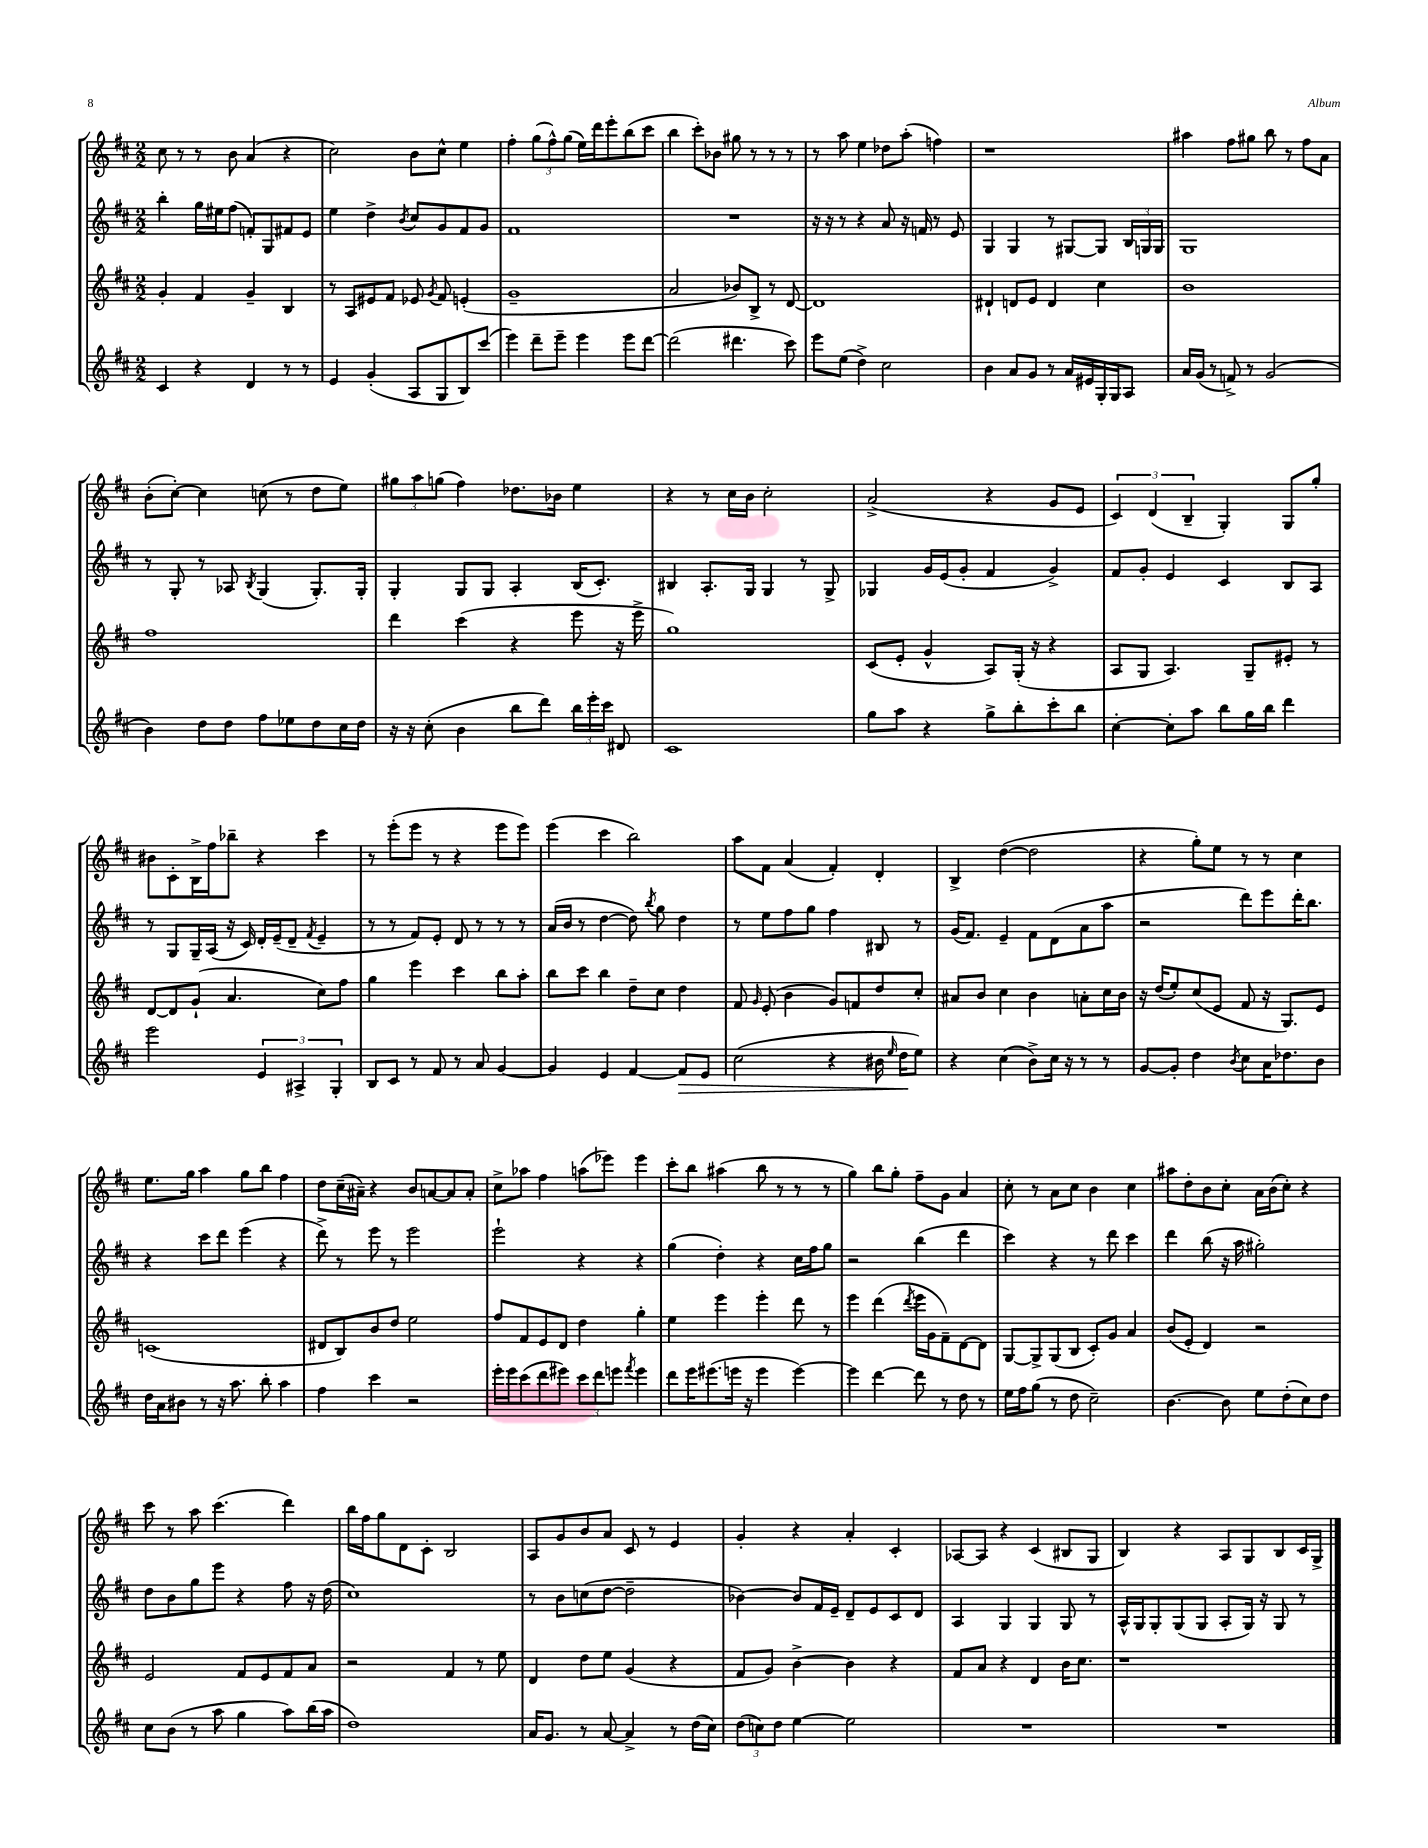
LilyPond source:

<<
\new StaffGroup <<
\new Staff = "s0" {
    \clef treble \key d \major \numericTimeSignature \time 2/2
    \autoBeamOff cis''8 r8 r8 b'8 a'4( r4 |
    cis''2) b'8[ cis''8]-^ e''4 |
    fis''4-. \tuplet 3/2 { g''8[( fis''8-^) g''8]( } e''16[) d'''16 e'''8-. b''8( cis'''8] |
    b''4 cis'''8[-.) bes'8] gis''8 r8 r8 r8 |
    r8 a''8 e''4 des''8[ a''8]-.( f''4) |
    r1 |
    ais''4 fis''8[ gis''8] b''8 r8 fis''8[ a'8] |
    b'8[-.( cis''8]~-.) cis''4 c''8( r8 d''8[ e''8]) |
    \tuplet 3/2 { gis''8[ a''8 g''8]( } fis''4) des''8.[ bes'16] e''4 |
    r4 r8 cis''16[ b'16] cis''2-. |
    a'2->( r4 g'8[ e'8] |
    \tuplet 3/2 { cis'4) d'4( b4-- } g4-.) g8[ g''8]-. |
    bis'8[ cis'8-. b16-> fis''16 bes''8]-- r4 cis'''4 |
    r8 e'''8[-.( e'''8] r8 r4 e'''8[ e'''8]) |
    e'''4( cis'''4 b''2) |
    a''8[ fis'8] a'4( fis'4-.) d'4-. |
    b4-> d''4~( d''2 |
    r4 g''8[-.) e''8] r8 r8 cis''4 |
    e''8.[ g''16] a''4 g''8[ b''8] fis''4 |
    d''8[ cis''16--( ais'16]--) r4 b'8[ a'8~ a'8 a'8]-. |
    cis''8[-> aes''8] fis''4 a''8[( ees'''8]) ees'''4 |
    cis'''8[-. b''8] ais''4( b''8 r8 r8 r8 |
    g''4) b''8[ g''8]-. fis''8[-- g'8] a'4 |
    cis''8-. r8 a'8[ cis''8] b'4 cis''4 |
    ais''8[ d''8-. b'8 cis''8]-. a'16[ b'16( cis''8]-.) r4 |
    cis'''8 r8 a''8 cis'''4.( d'''4) |
    b''16[ fis''16 g''8 d'8 cis'8]-. b2 |
    a8[ g'8 b'8 a'8] cis'8 r8 e'4 |
    g'4-. r4 a'4-. cis'4-. |
    aes8[~ aes8] r4 cis'4( bis8[ g8] |
    b4) r4 a8[ g8 b8 cis'16 g16]-> \bar "|." |
}
\new Staff = "s1" {
    \clef treble \key d \major \numericTimeSignature \time 2/2
    \autoBeamOff b''4-. g''16[ eis''16 fis''8]( f'8[-.) g8 fis'8 e'8] |
    e''4 d''4-> \acciaccatura { b'8 } cis''8[ g'8 fis'8 g'8] |
    fis'1 |
    R1 |
    r16 r16 r8 r4 a'8 r16 f'16 r8 e'8 |
    g4 g4 r8 gis8[~ gis8] \tuplet 3/2 { b16[ g16 g16] } |
    g1 |
    r8 g8-. r8 aes8 \acciaccatura { b8 } g4( g8.[-.) g16]-. |
    g4-. g8[ g8] a4-. b16[( cis'8.]-.) |
    bis4 a8.[-. g16] g4 r8 g8-> |
    ges4 g'16[ e'16( g'8]-. fis'4 g'4->) |
    fis'8[ g'8]-. e'4 cis'4 b8[ a8] |
    r8 g8[ g16-- a16]( r16 cis'16) d'16[-. e'16--( d'8]-- \acciaccatura { fis'8 } e'4-- |
    r8 r8 fis'8[) e'8]-. d'8 r8 r8 r8 |
    a'16[( b'16] r8 d''4~ d''8) \acciaccatura { b''8 } g''8 d''4 |
    r8 e''8[ fis''8 g''8] fis''4 bis8 r8 |
    g'16[( fis'8.]) e'4-- fis'8[ d'8( a'8 a''8] |
    r2 d'''8[) e'''8 d'''16-. b''8.] |
    r4 cis'''8[ d'''8] e'''4( r4 |
    d'''8->) r8 e'''8 r8 e'''2 |
    e'''2-! r4 r4 |
    g''4( d''4-.) r4 cis''16[ fis''16 g''8] |
    r2 b''4( d'''4 |
    cis'''4) r4 r8 d'''8 cis'''4 |
    d'''4 b''8( r16 a''16 gis''2-.) |
    d''8[ b'8 g''8 e'''8] r4 fis''8 r16 d''16( |
    cis''1) |
    r8 b'8[ c''8( d''8]~ d''2-- |
    bes'4~) bes'8[ fis'16 e'16]-- d'8[-- e'8 cis'8 d'8] |
    a4 g4 g4 g8 r8 |
    a16[-^ g16 g8-. g8( g8] a8[-. g16]) r16 g8 r8 \bar "|." |
}
\new Staff = "s2" {
    \clef treble \key d \major \numericTimeSignature \time 2/2
    \autoBeamOff g'4-. fis'4 g'4-- b4 |
    r8 a8[ eis'8 fis'8] ees'8 \acciaccatura { g'8 } fis'8 e'4-.( |
    g'1-- |
    a'2 bes'8[) b8]-> r8 d'8~ |
    d'1 |
    dis'4-! d'8[ e'8] d'4 cis''4 |
    b'1 |
    fis''1 |
    d'''4 cis'''4( r4 e'''8 r16 e'''16-> |
    g''1) |
    cis'8[( e'8]-. g'4-^ a8[) g16]-.( r16 r4 |
    a8[ g8] a4.) g8[-- eis'8]-. r8 |
    d'8[~ d'8 g'8]-!( a'4. cis''8[) fis''8] |
    g''4 e'''4 cis'''4 b''8[ a''8]-. |
    b''8[ cis'''8] b''4 d''8[-- cis''8] d''4 |
    fis'8 \grace { g'16 } e'8-.( b'4 g'8[) f'8 d''8 cis''8]-. |
    ais'8[ b'8] cis''4 b'4 a'8[-. cis''16 b'16] |
    r16 d''16[( e''8-.) cis''8( e'8] fis'8 r16 g8.[) e'8] |
    c'1( |
    dis'8[ b8) b'8 d''8] e''2 |
    fis''8[ fis'8 e'8 d'8] d''4 g''4-. |
    e''4 e'''4 e'''4-. d'''8 r8 |
    e'''4 d'''4( \acciaccatura { d'''8 } e'''16[ g'16 fis'8--) d'8~ d'8] |
    g8[~ g8-> g8( b8] cis'8[-.) g'8] a'4 |
    b'8[( e'8]-. d'4) r2 |
    e'2 fis'8[ e'8 fis'8 a'8] |
    r2 fis'4 r8 e''8 |
    d'4 d''8[ e''8] g'4( r4 |
    fis'8[ g'8]) b'4~-> b'4 r4 |
    fis'8[ a'8] r4 d'4 b'16[ cis''8.] |
    r1 \bar "|." |
}
\new Staff = "s3" {
    \clef treble \key d \major \numericTimeSignature \time 2/2
    \autoBeamOff cis'4 r4 d'4 r8 r8 |
    e'4 g'4-.( a8[ g8 b8) cis'''8]( |
    e'''4) d'''8[-- e'''8]-- e'''4 e'''8[ d'''8]~ |
    d'''2( dis'''4. cis'''8) |
    e'''8[ e''8]( d''4->) cis''2 |
    b'4 a'8[ g'8] r8 a'16[ eis'16 g16-. g16 a8] |
    a'16[ g'16]( r8 f'8->) r8 g'2( |
    b'4) d''8[ d''8] fis''8[ ees''8 d''8 cis''16 d''16] |
    r16 r16 cis''8-.( b'4 b''8[ d'''8]) \tuplet 3/2 { b''16[ e'''16-. cis'''16] } dis'8 |
    cis'1 |
    g''8[ a''8] r4 g''8[-> b''8-. cis'''8-. b''8] |
    cis''4~-. cis''8[-. a''8] b''8[ g''16 b''16] d'''4 |
    e'''2 \tuplet 3/2 { e'4 ais4-> g4-. } |
    b8[ cis'8] r8 fis'8 r8 a'8 g'4~ |
    g'4 e'4 fis'4~ fis'8[\> e'8] |
    cis''2( r4 bis'16 \grace { e''16 } d''16[\! e''8]) |
    r4 cis''4( b'8[->) cis''16] r16 r8 r8 |
    g'8[~ g'8]-. d''4 \acciaccatura { b'8 } cis''8[ a'16 des''8. b'8] |
    d''16[ a'16 bis'8] r8 r16 a''8. b''8-. a''4 |
    fis''4 cis'''4 r2 |
    e'''16[-. e'''16 cis'''8( d'''8 eis'''8]) \tuplet 3/2 { cis'''8[ d'''8 e'''8] } \acciaccatura { fis'''8 } e'''4 |
    d'''8[ e'''16 eis'''8.( e'''16] r16 e'''4 e'''4~) |
    e'''4 d'''4~ d'''8 r8 d''8 r8 |
    e''16[ fis''16 g''8]( r8 d''8 cis''2--) |
    b'4.~ b'8 e''8[ d''8-.( cis''8) d''8] |
    cis''8[ b'8]( r8 a''8 g''4 a''8[) b''16( a''16] |
    d''1) |
    a'16[ g'8.] r8 a'8~ a'4-> r8 d''16[( cis''16]) |
    \tuplet 3/2 { d''8[( c''8) d''8] } e''4~ e''2 |
    R1 |
    R1 \bar "|." |
}
>>
>>
\layout { \context { \Score \remove "Bar_number_engraver" } }
